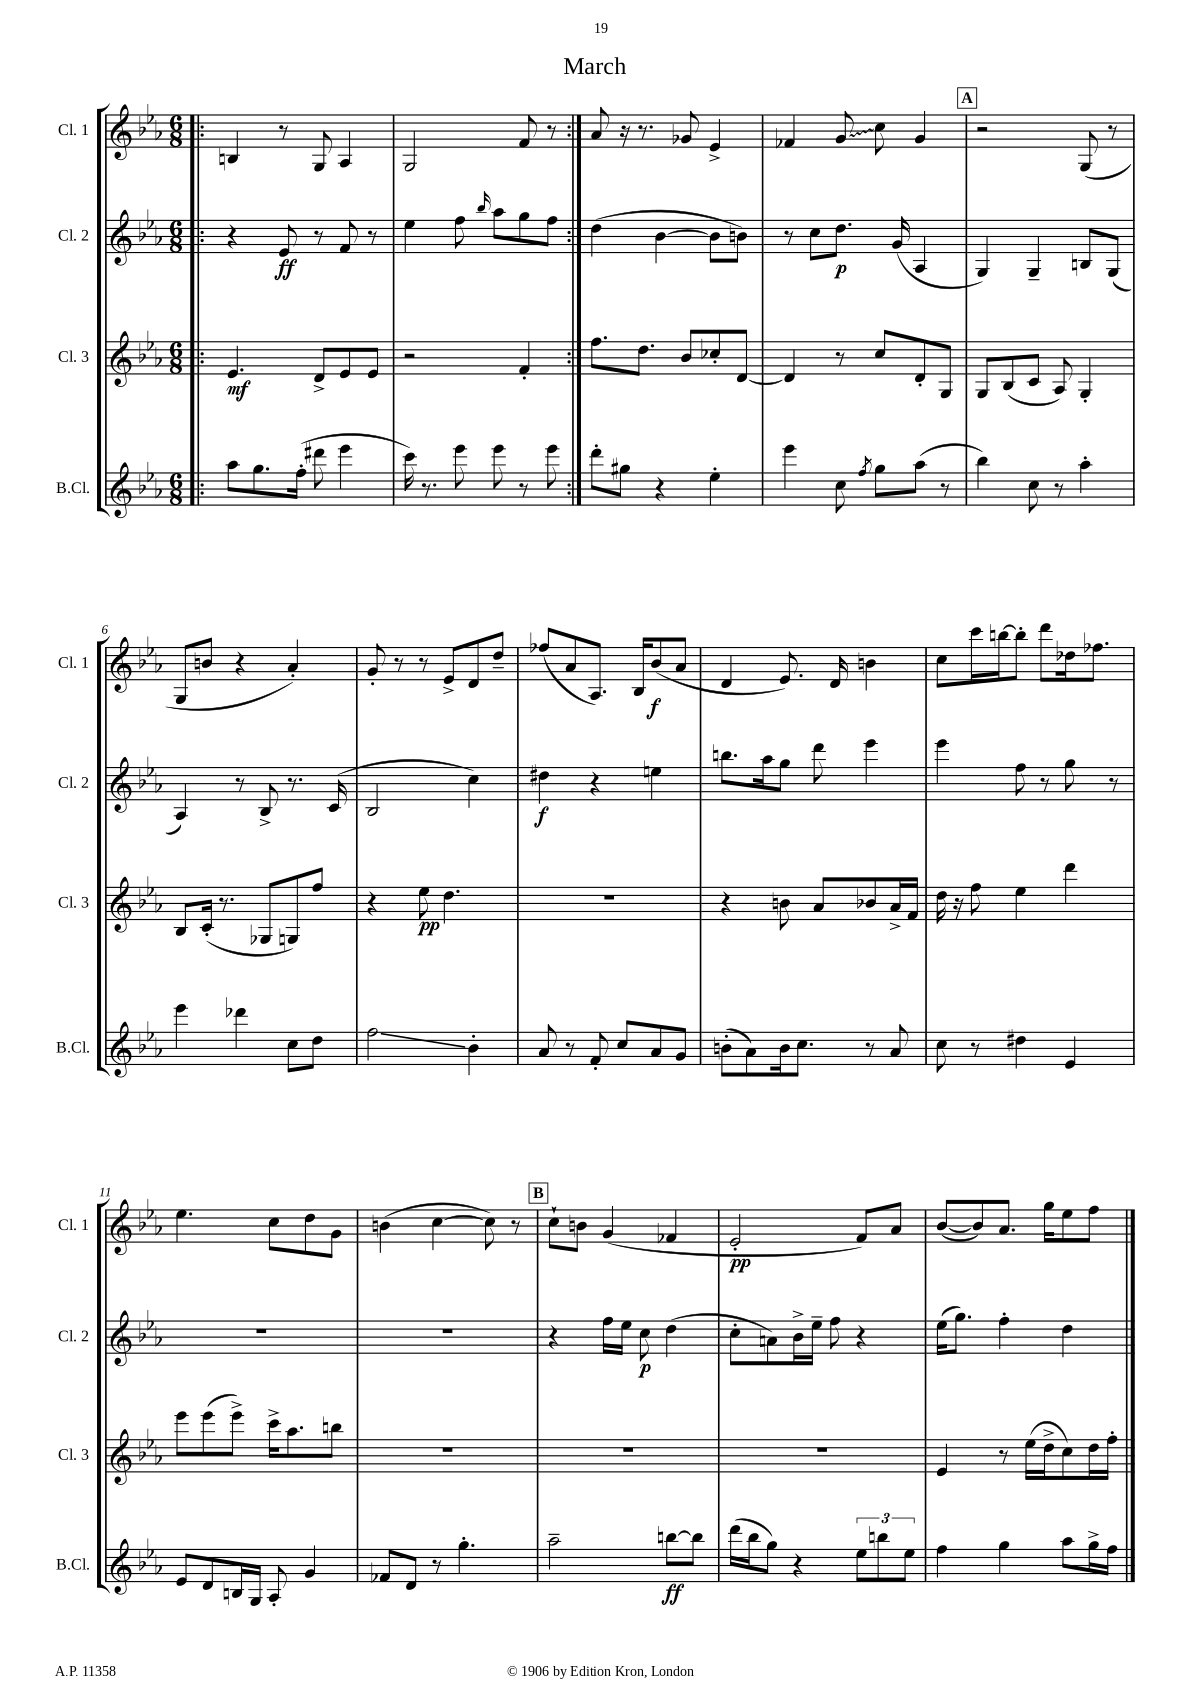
\header { title = "March" }
<<
\new StaffGroup <<
\new Staff = "s0" \with { instrumentName = "Cl. 1" shortInstrumentName = "Cl. 1" } {
    \clef treble \key ees \major \numericTimeSignature \time 6/8
    \repeat volta 2 { \bar ".|:" b4 r8 g8 aes4 |
    g2 f'8 r8 | }
    aes'8 r16 r8. ges'8 ees'4-> |
    fes'4 \once \override Glissando.style = #'zigzag g'8\glissando c''8 g'4 |
    \mark \markup { \box "A" } r2 g8( r8 |
    g8 b'8 r4 aes'4-.) |
    g'8-. r8 r8 ees'8-> d'8 d''8-- |
    fes''8( aes'8 aes8.) bes16 bes'8\f( aes'8 |
    d'4 ees'8.) d'16 b'4 |
    c''8 c'''16 b''16~ b''8-. d'''8 des''16 fes''8. |
    ees''4. c''8 d''8 g'8 |
    b'4( c''4~ c''8) r8 |
    \mark \markup { \box "B" } c''8-! b'8 g'4( fes'4 |
    ees'2-.\pp f'8) aes'8 |
    bes'8~( bes'8) aes'8. g''16 ees''8 f''8 \bar "|." |
}
\new Staff = "s1" \with { instrumentName = "Cl. 2" shortInstrumentName = "Cl. 2" } {
    \clef treble \key ees \major \numericTimeSignature \time 6/8
    \repeat volta 2 { \bar ".|:" r4 ees'8\ff r8 f'8 r8 |
    ees''4 f''8 \grace { bes''16 } aes''8 g''8 f''8 | }
    d''4( bes'4~ bes'8 b'8) |
    r8 c''8 d''8.\p g'16( aes4 |
    \mark \markup { \box "A" } g4) g4-- b8 g8( |
    aes4) r8 bes8-> r8. c'16( |
    bes2 c''4) |
    dis''4\f r4 e''4 |
    b''8. aes''16 g''8 d'''8 ees'''4 |
    ees'''4 f''8 r8 g''8 r8 |
    R2. |
    R2. |
    \mark \markup { \box "B" } r4 f''16 ees''16 c''8\p d''4( |
    c''8-. a'8) bes'16-> ees''16-- f''8 r4 |
    ees''16( g''8.) f''4-. d''4 \bar "|." |
}
\new Staff = "s2" \with { instrumentName = "Cl. 3" shortInstrumentName = "Cl. 3" } {
    \clef treble \key ees \major \numericTimeSignature \time 6/8
    \repeat volta 2 { \bar ".|:" ees'4.\mf d'8-> ees'8 ees'8 |
    r2 f'4-. | }
    f''8. d''8. bes'8 ces''8-. d'8~ |
    d'4 r8 c''8 d'8-. g8 |
    \mark \markup { \box "A" } g8 bes8( c'8 aes8) g4-. |
    bes8 c'16-.( r8. ges8 g8) f''8 |
    r4 ees''8\pp d''4. |
    R2. |
    r4 b'8 aes'8 bes'8 aes'16-> f'16 |
    d''16 r16 f''8 ees''4 d'''4 |
    ees'''8 ees'''8( ees'''8->) c'''16-> aes''8. b''8 |
    R2. |
    \mark \markup { \box "B" } R2. |
    R2. |
    ees'4 r8 ees''16( d''16-> c''8) d''16 f''16-. \bar "|." |
}
\new Staff = "s3" \with { instrumentName = "B.Cl." shortInstrumentName = "B.Cl." } {
    \clef treble \key ees \major \numericTimeSignature \time 6/8
    \repeat volta 2 { \bar ".|:" aes''8 g''8. f''16-.( dis'''8 ees'''4 |
    c'''16) r8. ees'''8 ees'''8 r8 ees'''8 | }
    d'''8-. gis''8 r4 ees''4-. |
    ees'''4 c''8 \acciaccatura { f''8 } g''8 aes''8( r8 |
    \mark \markup { \box "A" } bes''4) c''8 r8 aes''4-. |
    ees'''4 des'''4 c''8 d''8 |
    f''2\glissando bes'4-. |
    aes'8 r8 f'8-. c''8 aes'8 g'8 |
    b'8-.( aes'8) b'16 c''8. r8 aes'8 |
    c''8 r8 dis''4 ees'4 |
    ees'8 d'8 b16 g16 aes8-. g'4 |
    fes'8 d'8 r8 g''4.-. |
    \mark \markup { \box "B" } aes''2-- b''8~\ff b''8 |
    d'''16( bes''16 g''8) r4 \tuplet 3/2 { ees''8 b''8 ees''8 } |
    f''4 g''4 aes''8 g''16-> f''16 \bar "|." |
}
>>
>>
